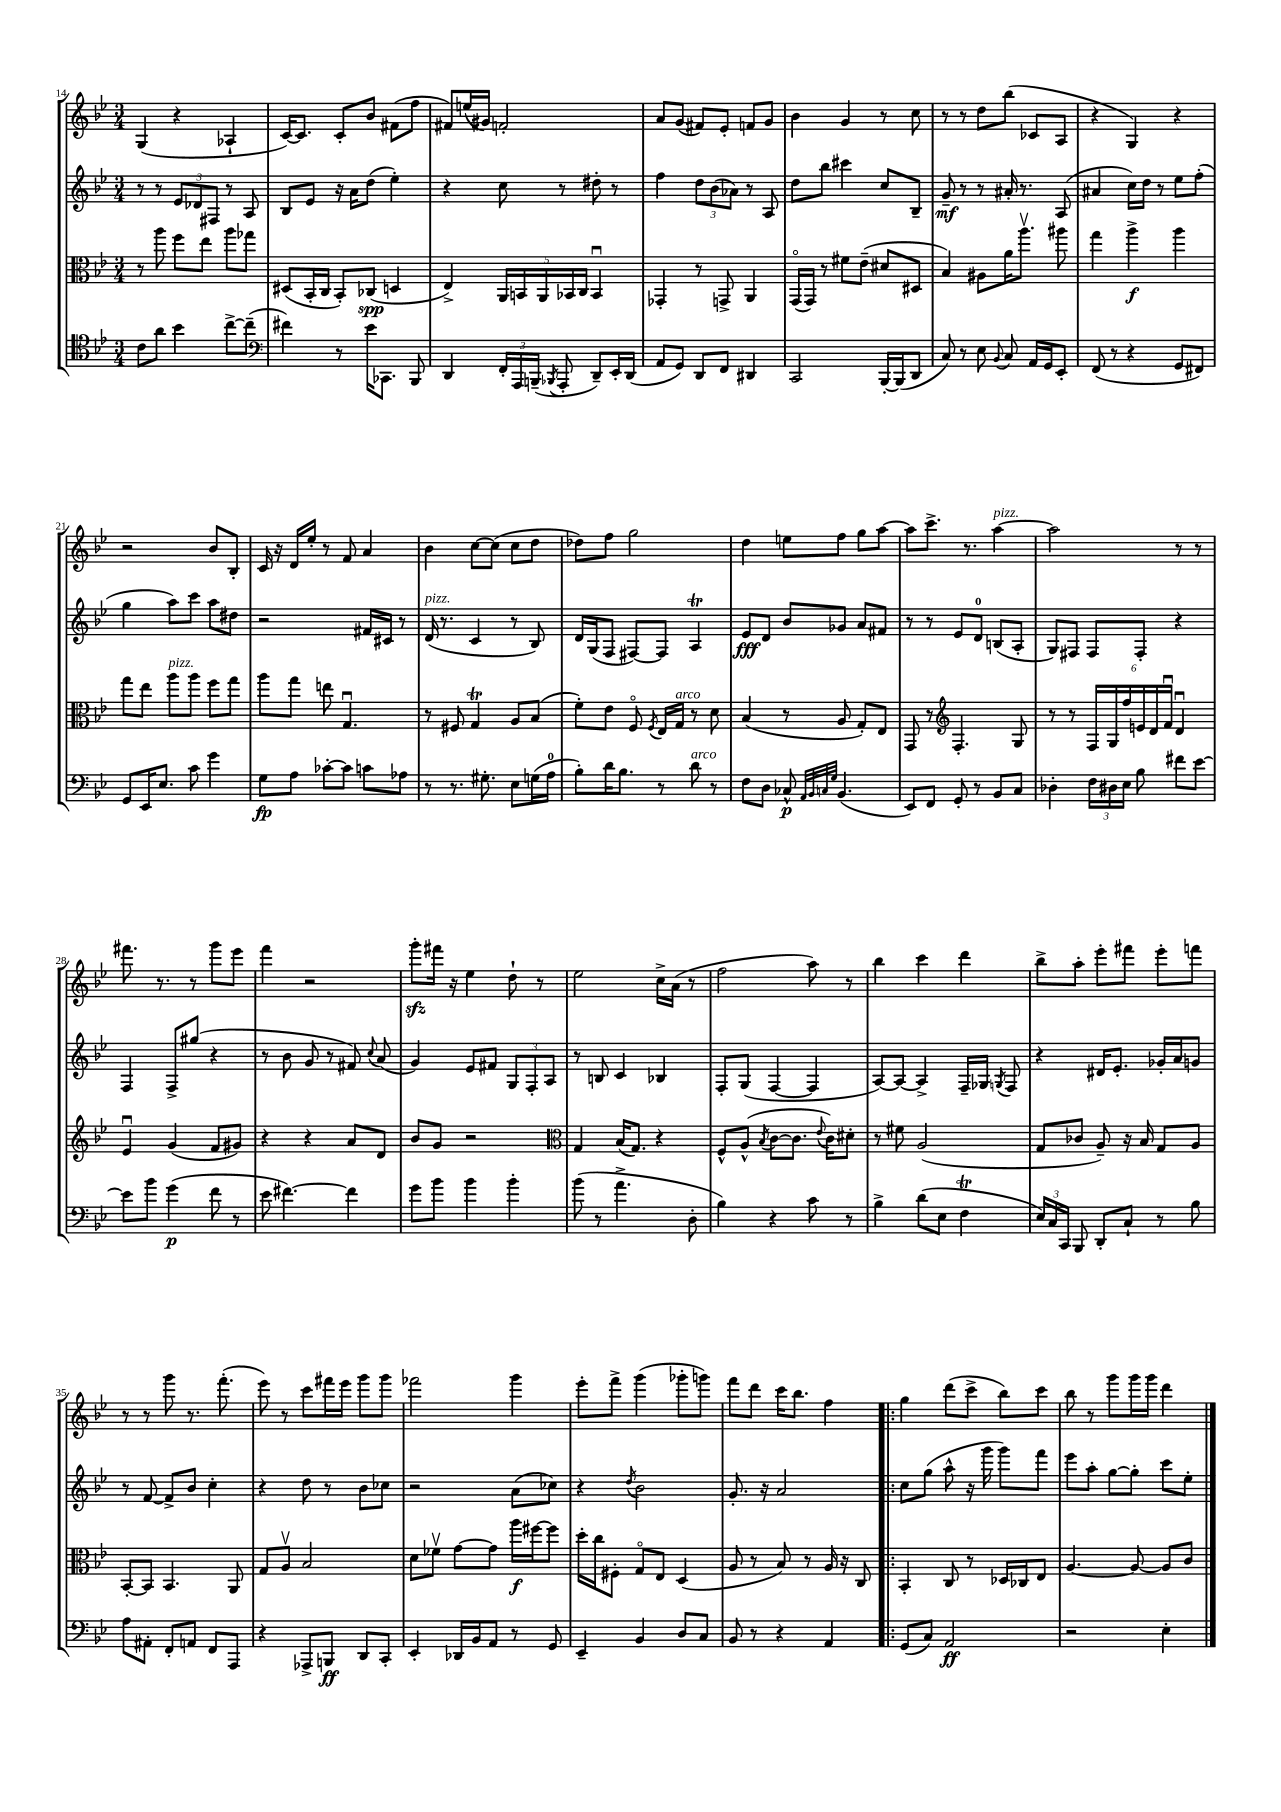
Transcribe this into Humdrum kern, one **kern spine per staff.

**kern	**kern	**kern	**kern
*staff4	*staff3	*staff2	*staff1
*clefC4	*clefC3	*clefG2	*clefG2
*k[b-e-]	*k[b-e-]	*k[b-e-]	*k[b-e-]
*M3/4	*M3/4	*M3/4	*M3/4
8c	8r	8r	(4G
8a	8aa	8r	.
4b-	8ff	12e-	4r
.	.	12d-	.
.	8ee-	.	.
.	.	12F#	.
[8cc^	8aa	8r	4A-`
(8cc~]	8gg-	8A	.
=	=	=	=
*clefF4	*	*	*
4f#)	(8D#	8B-	[16c)
.	.	.	8.c]
.	16BB-'	8e-	.
.	16C	.	.
8r	8BB-')	16r	8c'
.	.	16a	.
16e-	(8C-	(8dd	8b-
8.CC-	.	.	.
.	4D	4ee-')	(8f#
8BBB-	.	.	8ff
=	=	=	=
4DD	4E-^)	4r	8f#)
.	.	.	(16ee
.	.	.	16g#)
24FF'	20AA	8cc	2f'
24AAA	.	.	.
.	20BB	.	.
(24BBB~	.	.	.
.	20AA	.	.
8qBBB-	.	.	.
8AAA'	.	8r	.
.	20BB-	.	.
.	20C	.	.
8DD~)	4BB-u	8dd#'	.
16EE-'	.	8r	.
(16DD	.	.	.
=	=	=	=
8AA	4GG-'	4ff	8a
8GG)	.	.	(8g
8DD	8r	12dd	8f#)
.	.	(12b-	.
8FF	8GG^	.	8e-'
.	.	12a-)	.
4DD#	4AA	8r	8f
.	.	8A	8g
=	=	=	=
2CC	(16GGo	8dd	4b-
.	16GG)	.	.
.	8r	8bb-	.
.	8f#	4ccc#	4g
.	(8e-~	.	.
[16BBB-'	8d#	8cc	8r
(16BBB-]	.	.	.
8DD	8D#	8B-~	8cc
=	=	=	=
8C)	4B-)	8g~	8r
8r	.	8r	8r
8E-	8A#	8r	8dd
8qqBB-	.	.	.
8C	16a	16a#'	(8bb-
.	8.aav	8.r	.
16AA	.	.	8c-
16GG	.	.	.
8EE-'	8aa#	(8A	8A
=	=	=	=
(8FF	4gg	4a#	4r
8r	.	.	.
4r	4aa^	16cc)	4G)
.	.	16dd	.
.	.	8r	.
8GG	4aa	8ee-	4r
8FF#)	.	(8ff'	.
=	=	=	=
8GG	8gg	4gg	2r
16EE-	8ee-	.	.
8.E-	.	.	.
.	8aa	8aa)	.
8c	8aa	8ccc	.
4g	8ff	8aa	8b-
.	8gg	8dd#	8B-'
=	=	=	=
8G	8aa	2r	16c
.	.	.	16r
8A	8gg	.	16d
.	.	.	16ee-'
[8c-'	8ee	.	8r
8c-]	4.Gu	.	8f
8c	.	16f#	4a
.	.	16c#	.
8A-	.	8r	.
=	=	=	=
8r	8r	(16d	4b-
.	.	8.r	.
8.r	8F#	.	.
.	4G	4c	[8cc
8.G#'	.	.	.
.	.	.	(8cc]
8E-	8A	8r	8cc
(16G	(8B-	8B-)	8dd
16A	.	.	.
=	=	=	=
8B-')	8f')	16d	8dd-)
.	.	(16G	.
16d	8e-	8F	8ff
8.B-	.	.	.
.	8Fo	[8F#)	2gg
.	8qF	.	.
8r	16E-	8F#]	.
.	16G	.	.
8d	8r	4A	.
8r	8d	.	.
=	=	=	=
8F	(4B-	8e-	4dd
8D	.	8d	.
8C-^^	8r	8b-	8ee
32qqAA	.	.	.
32qqBB-	.	.	.
32qqC	.	.	.
32qqG	.	.	.
(4.BB-	8A	8g-	8ff
.	8G')	8a	8gg
.	8E-	8f#	[8aa
=	=	=	=
8EE-)	8GG	8r	8aa]
8FF	8r	8r	8.ccc^
*	*clefG2	*	*
8GG'	4.F'	8e-	.
.	.	.	8.r
8r	.	8d	.
8BB-	.	(8B	[4aa
8C	8G	8A'	.
=	=	=	=
4D-'	8r	8G)	2aa]
.	8r	8F#	.
24F	24F	8F#	.
24D#	24G	.	.
24E-	24ff	.	.
8B-	24e	8F#'	.
.	24d	.	.
.	24fu	.	.
8f#	4du	4r	8r
[8e-	.	.	8r
=	=	=	=
8e-]	4e-u	4F	8.fff#
8b-	.	.	.
.	.	.	8.r
(4g	(4g	8F^	.
.	.	(8gg#	8r
8f	8f	4r	8ggg
8r	8g#)	.	8eee-
=	=	=	=
8e-	4r	8r	4fff
[4.f#)	.	8b-	.
.	4r	8g	2r
.	.	8r	.
4f#]	8a	8f#)	.
.	.	8qqcc	.
.	8d	(8a	.
=	=	=	=
8g	8b-	4g)	8ggg'
8b-	8g	.	16fff#
.	.	.	16r
4b-	2r	8e-	4ee-
.	.	8f#	.
4b-'	.	12G	8dd`
.	.	12F'	.
.	.	.	8r
.	.	12A	.
=	=	=	=
*	*clefC3	*	*
(8b-	4G	8r	2ee-
8r	.	8B	.
4.a^	(16B-	4c	.
.	8.G)	.	.
.	4r	4B-	16cc^
.	.	.	(16a
8D'	.	.	8r
=	=	=	=
4B-)	8F^^	8F'	2ff
.	(8A^^	(8G	.
.	8qB-	.	.
4r	[8c	[4F	.
.	8.c]	.	.
8c	.	4F]	8aa)
.	8qqe-	.	.
.	16c)	.	.
8r	8d#'	.	8r
=	=	=	=
4B-^	8r	[8A)	4bb-
.	8f#	8A_	.
(8d	(2A	4A^]	4ccc
8E-	.	.	.
4F	.	16F~	4ddd
.	.	16G-	.
.	.	8qG	.
.	.	8F	.
=	=	=	=
24E-)	8G	4r	8bb-^
24C	.	.	.
24CC	.	.	.
8BBB-	8c-	.	8aa'
8DD'	8A~)	16d#	8eee-'
.	.	8.e-'	.
8C`	16r	.	8fff#
.	16B-	.	.
8r	8G	16g-'	8eee-'
.	.	16a	.
8B-	8A	8g	8fff
=	=	=	=
8A	[8BB-'	8r	8r
8AA#'	8BB-]	[8f	8r
8FF'	4.BB-	8f^]	8ggg
8AA	.	8b-	8.r
8FF	.	4cc'	.
.	.	.	(8.fff'
8AAA	8AA	.	.
=	=	=	=
4r	8G	4r	8eee-)
.	8Av	.	8r
8AAA-^	2B-	8dd	8ccc
8BBB	.	8r	16fff#
.	.	.	16eee-
8DD	.	8b-	8ggg
8CC'	.	8cc-	8ggg
=	=	=	=
4EE-'	8d	2r	2fff-
.	8f-v	.	.
16DD-	[8g	.	.
16BB-	.	.	.
8AA	8g]	.	.
8r	16aa	(8a	4ggg
.	[16ff#	.	.
8GG	8ff#]	8cc-)	.
=	=	=	=
4EE-~	16dd'	4r	8eee-'
.	16cc	.	.
.	8F#'	.	8fff^
.	.	8qdd	.
4BB-	8Go	2b-	(4ggg
.	8E-	.	.
8D	(4D	.	8ggg-'
8C	.	.	8ggg)
=	=	=	=
8BB-	8A	8.g'	8fff
8r	8r	.	8ddd
.	.	16r	.
4r	8B-)	2a	16ccc
.	.	.	8.bb-
.	8r	.	.
4AA	16A	.	4ff
.	16r	.	.
.	8C	.	.
=!|:	=!|:	=!|:	=!|:
(8GG	4BB-'	8cc	4gg
8C)	.	(8gg	.
2AA	8C	8aa^^	(8ddd
.	8r	16r	8ccc^
.	.	16ggg	.
.	16D-	8ggg)	8bb-)
.	16C-	.	.
.	8E-	8fff	8ccc
=	=	=	=
2r	[4.A	8eee-	8bb-
.	.	8aa'	8r
.	.	[8gg	8ggg
.	8A_	8gg']	16ggg
.	.	.	16ggg
4E-'	8A]	8ccc	4ddd
.	8c	8ee-'	.
==	==	==	==
*-	*-	*-	*-
